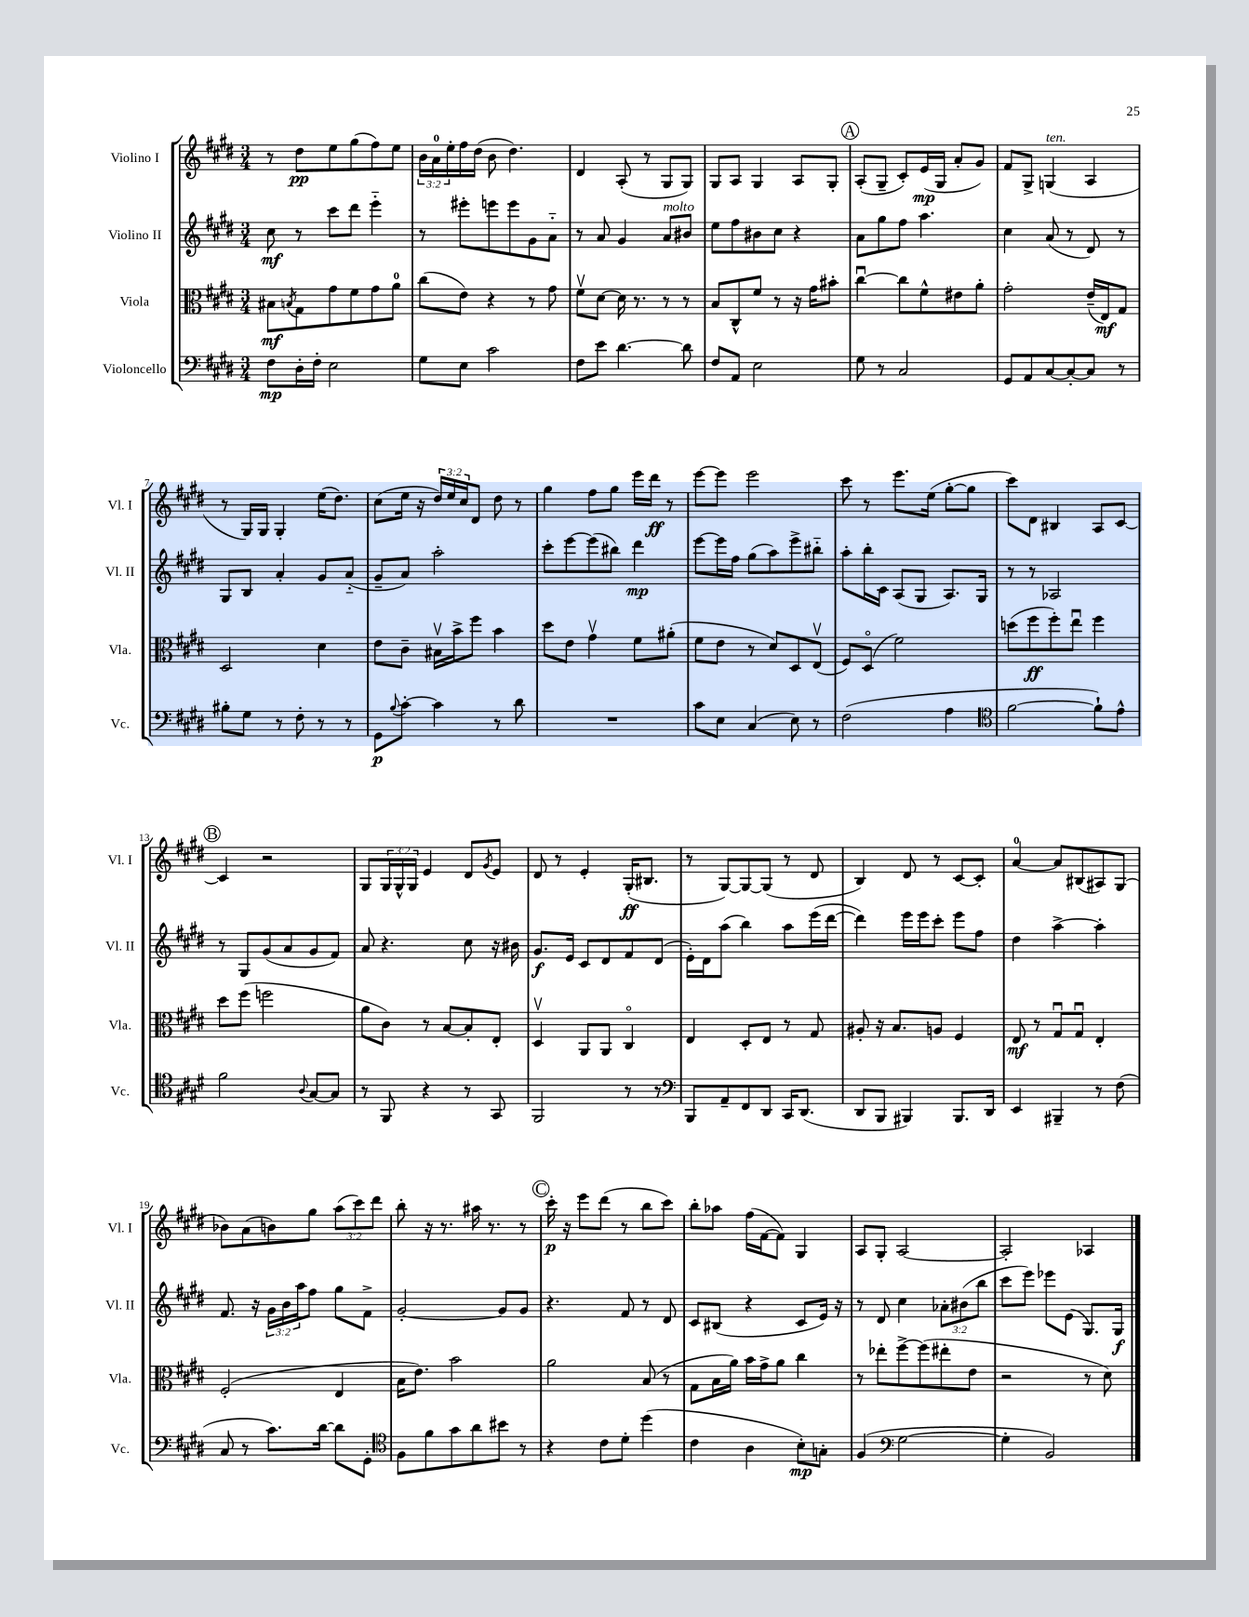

**kern	**kern	**kern	**kern
*staff4	*staff3	*staff2	*staff1
*clefF4	*clefC3	*clefG2	*clefG2
*k[f#c#g#d#]	*k[f#c#g#d#]	*k[f#c#g#d#]	*k[f#c#g#d#]
*M3/4	*M3/4	*M3/4	*M3/4
8F#\L	8B#\L	8cc#\	8r
.	8qB/	.	.
16D#'\L	8G#\	8r	8dd#\L
16F#'\JJ	.	.	.
2E\	8g#\	8ccc#\L	8ee\
.	8f#\	8ddd#\J	(8gg#\
.	8g#\	4eee'~\	8ff#\)
.	8a\J	.	8ee\J
=	=	=	=
8G#\L	(8cc#\L	8r	24b\LL
.	.	.	24a\
.	.	.	24ee'\
8E\J	8e\J)	8eee#'\L	16ff#\
.	.	.	(16dd#\JJ
2c#\	4r	8eee\	8b\
.	.	8eee\	4.dd#\)
.	8r	8g#\	.
.	8g#\	8a'~\J	.
=	=	=	=
8F#\L	8f#v\L	8r	4d#/
8e\J	[8d#\J	8a/	.
[4.d#\	16d#\]	4g#/	(8A'/
.	8.r	.	.
.	.	.	8r
.	8r	8a/L	8G#/L
8d#\]	8r	8b#/J	8G#/J)
=	=	=	=
8F#/L	8B/L	8ee\L	8G#/L
8AA/J	8C#^^/	8ff#\	8A/J
2E\	8f#/J	8b#\	4G#/
.	8r	8cc#\J	.
.	16r	4r	8A/L
.	16g#\LK	.	.
.	8b#'\J	.	8G#'/J
=	=	=	=
8G#\	[4cc#u\	8a\L	(8A'/L
8r	.	8gg#\	8G#~/J
2C#/	8cc#\]L	8ff#\J	8c#'/L)
.	8f#^^\	4.aa\	(16e/L
.	.	.	16G#/JJ
.	8e#\	.	8a'/L
.	8a'\J	.	8g#/J)
=	=	=	=
8GG#/L	2g#'\	4cc#\	8f#/L
8AA/	.	.	8G#^/J
[8C#/	.	(8a/	(4G/
8C#'/_	.	8r	.
8C#/]J	(16e~/LL	8d#/)	4A/
.	16E/J)	.	.
8r	8G#/J	8r	.
=	=	=	=
8B#'\L	2D#/	8G#/L	8r
8G#\J	.	8B/J	16G#/LL)
.	.	.	16G#/JJ
8r	.	4a'/	4G#'/
8F#'\	.	.	.
8r	4d#\	8g#/L	(16ee\LK
.	.	.	8.dd#\J)
8r	.	(8a'~/J	.
=	=	=	=
8GG#\L	8e\L	8g#~/L	(8cc#\L
8qqB/	.	.	.
[8c#'\J	8c#~\J	8a/J)	16ee\Jk
.	.	.	16r
4c#\]	16B#v\LL	2aa'\	24dd#/LL)
.	.	.	24ee/
.	16b^\J	.	.
.	.	.	24cc#/J
.	8ff#\J	.	8d#/J
8r	4b\	.	8dd#\
8d#\	.	.	8r
=	=	=	=
2.r	8dd#\L	8ccc#'\L	4gg#\
.	8e\J	[8eee\	.
.	4g#v\	(8eee\]	8ff#\L
.	.	8bb#\J)	8gg#\J
.	8f#\L	4ddd#\	16eee\LL
.	.	.	16ddd#\JJ
.	(8a#'\J	.	8r
=	=	=	=
8c#\L	8f#\L	[8eee\L	[8eee\L
8E\J	8e\J	16eee\]L	8eee\]J
.	.	16ff#\JJ	.
(4C#/	8r	(8gg#\L	2eee\
.	8d#/L)	8aa\)	.
8E\)	8D#/	8eee^\	.
8r	(8Ev/J	8bb#'~\J	.
=	=	=	=
(2F#\	8F#/L)	8aa'\L	8ccc#\
.	(8D#o/J	16bb'\L	8r
.	.	16c#\JJ	.
.	2f#\)	(8A/L	8.eee\L
.	.	8G#/J	.
.	.	.	(16ee\Jk
4A\	.	8.A/L)	[8gg#'\L
.	.	.	8gg#\]J
.	.	16G#/Jk	.
=	=	=	=
*clefC4	*	*	*
[2f#\	(8dd\L	8r	8ccc#\L)
.	8ff#\	8r	8d#\J
.	8ff#'\)	2A-/	4B#/
.	8eeu\J	.	.
8f#`\]L)	4ff#\	.	8A/L
8e^^\J	.	.	[8c#/J
=	=	=	=
2f#\	8dd#\L	8r	4c#/]
.	(8ff#\J	8G#/L	.
.	2ff\	(8g#/	2r
.	.	8a/	.
8qqA/	.	.	.
[8G#/L	.	8g#/	.
8G#/]J	.	8f#/J)	.
=	=	=	=
8r	8a\L	8a/	8G#/L
8FF#/	8c#\J)	4.r	24G#/L
.	.	.	24G#^^/
.	.	.	24G#/JJ
4r	8r	.	4e/
.	[8B/L	.	.
8r	8B'/]	8cc#\	8d#/L
.	.	.	8qg#/
8GG#/	8E'/J	16r	8e/J
.	.	16b#\	.
=	=	=	=
2FF#/	4D#v/	8.g#/L	8d#/
.	.	.	8r
.	.	16e/Jk	.
.	8AA/L	8c#/L	4e'/
.	8AA/J	8d#/	.
8r	4C#o/	8f#/	(16G#'/LK
.	.	.	8.B#/J
8r	.	(8d#/J	.
=	=	=	=
*clefF4	*	*	*
8BBB/L	4E/	16e'\LL)	8r
.	.	16d#\J	.
8AA~/	.	(8aa\J	[8G#/L)
8FF#/	8D#'/L	4bb\)	8G#/_
8DD#/J	8E/J	.	(8G#/]J
16CC#/LK	8r	8aa\L	8r
(8.DD#/J	.	.	.
.	8G#/	(16eee\L	8d#/
.	.	[16ddd#\JJ	.
=	=	=	=
8DD#/L	8A#'/	4ddd#\])	4B/)
8BBB/J	16r	.	.
.	8.B/L	.	.
4BBB#/)	.	16eee\LL	8d#/
.	.	16eee\J	.
.	8A/J	8ccc#'\J	8r
8.BBB#/L	4F#/	8eee\L	[8c#/L
.	.	8ff#\J	8c#'/]J
16DD#/Jk	.	.	.
=	=	=	=
4EE/	8E/	4dd#\	[4a/
.	8r	.	.
4BBB#~/	8G#u/L	[4aa^\	8a/]L
.	8G#u/J	.	(8B#/
8r	4E'/	4aa'\]	8A#/)
(8F#\	.	.	(8G#/J
=	=	=	=
8C#/	(2F#'/	8.f#/	8b-\L)
8r	.	.	(8a\
.	.	16r	.
8.c#\L)	.	24g#\LL	8b\)
.	.	24b\	.
.	.	24aa\J	.
.	.	8ff#\J	8gg#\J
[16d#\Jk	.	.	.
8d#\]L	4E/	8gg#\L	(12aa\L
.	.	.	12ccc#\)
8GG#'\J	.	8f#^\J	.
.	.	.	12ddd#\J
=	=	=	=
*clefC4	*	*	*
8F#\L	16B\LK	[2g#'/	8bb'\
.	8.e\J)	.	.
8f#\	.	.	16r
.	.	.	8.r
8g#\	2b\	.	.
8a\	.	.	16aa#\
.	.	.	8.r
8b#\J	.	8g#/]L	.
8r	.	8g#/J	8r
=	=	=	=
4r	2a\	4.r	16ccc#'\
.	.	.	16r
.	.	.	8eee\L
8c#\L	.	.	(8ddd#\J
8d#'\J	.	8f#/	8r
(4dd#\	(8B/	8r	8bb\L
.	8r	8d#/	8ccc#\J)
=	=	=	=
4c#\	8G#\L	8c#/L	8bb'\L
.	16B\L	(8B#/J	8aa-\J
.	16a\JJ)	.	.
4A\	16b\LL	4r	(16ff#\LL
.	16g#^\J	.	[16f#\J
.	8a\J	.	8f#\]J)
8B'\L)	4cc#\	8c#/L	4G#/
8G'\J	.	16e/Jk)	.
.	.	16r	.
=	=	=	=
(4F#/	8r	8r	8A/L
.	8ee-'\L	8d#/	8G#'/J
*clefF4	*	*	*
[2G#\	[8ff#^\	4cc#\	[2A/
.	(8ff#\]	.	.
.	8ee#'\	12a-'\L	.
.	.	(12b#\	.
.	8e\J	.	.
.	.	12bb\J	.
=	=	=	=
4G#'\]	2r	8ccc#\L	2A'/]
.	.	8eee\J)	.
2BB/)	.	8eee-\L	.
.	.	(8e\J	.
.	8r	8.G#/L)	4A-/
.	8d#\)	.	.
.	.	16G#/Jk	.
==	==	==	==
*-	*-	*-	*-
